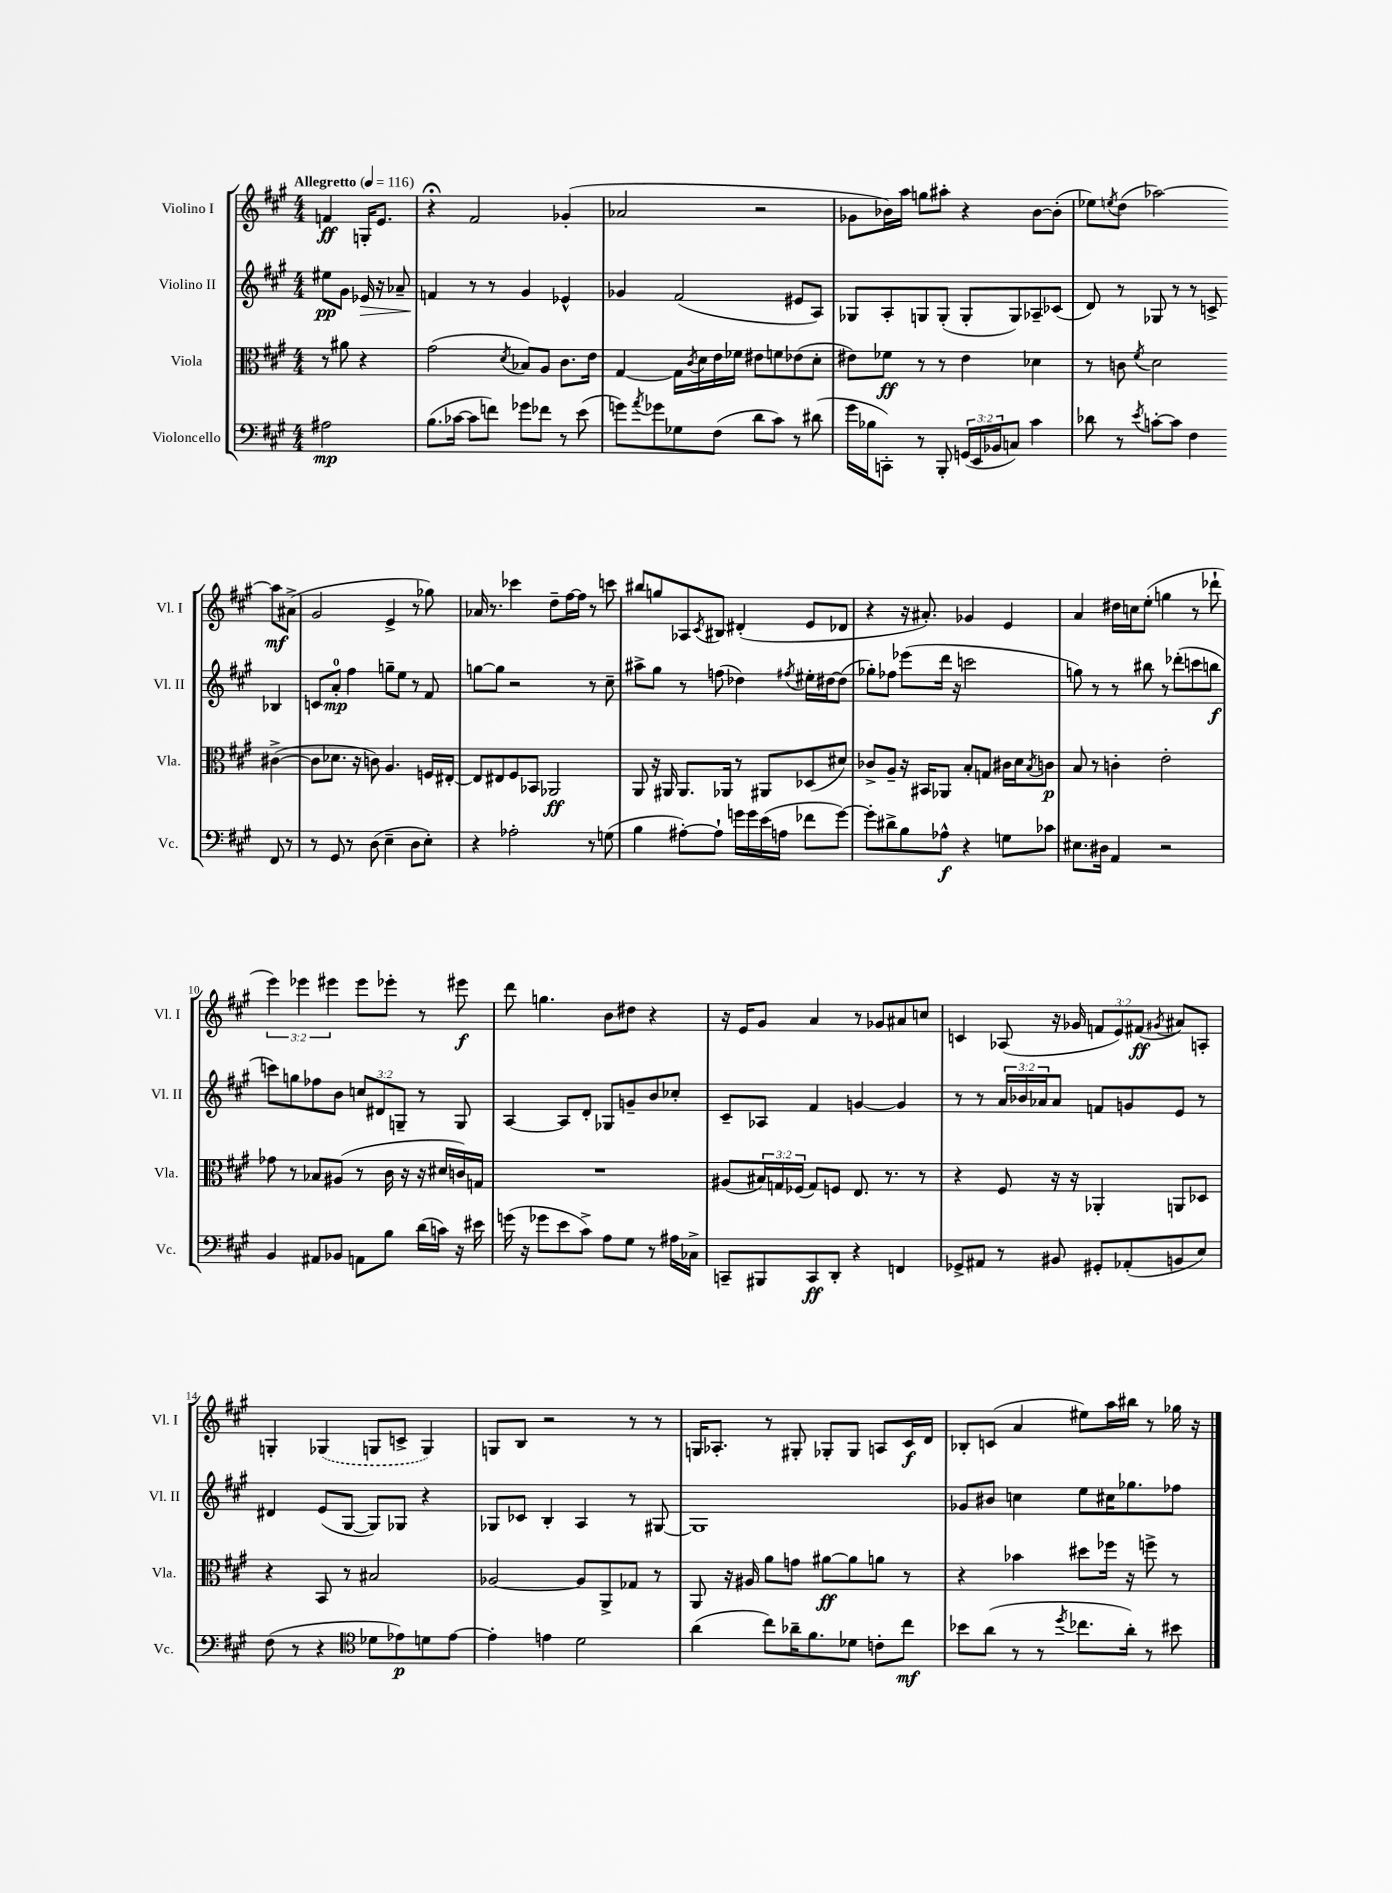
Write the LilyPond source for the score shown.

<<
\new StaffGroup <<
\new Staff = "s0" \with { instrumentName = "Violino I" shortInstrumentName = "Vl. I" } {
    \clef treble \key a \major \numericTimeSignature \time 4/4 \override Staff.TupletNumber.text = #tuplet-number::calc-fraction-text \partial 2 \tempo "Allegretto" 4 = 116
    f'4\ff g16-. e'8. |
    r4\fermata fis'2 ges'4-.( |
    aes'2 r2 |
    ges'8 bes'16) a''16 g''8 ais''8-. r4 bes'8~ bes'8-.( |
    ees''8) \acciaccatura { e''8 } d''8( aes''2~) aes''8\mf ais'8->( |
    gis'2 e'4-> r8 ges''8) |
    aes'16 r8. ces'''4 d''8-- fis''16~ fis''16 r8 c'''8 |
    bis''8 g''8 aes8 \acciaccatura { cis'8 } bis8 dis'4-.( e'8 des'8 |
    r4 r16 ais'8.-.) ges'4 e'4 |
    a'4 dis''16 c''16 e''8-.( g''4 r8 des'''8-! |
    \tuplet 3/2 { e'''4) ees'''4 eis'''4 } eis'''8 ees'''8-. r8 eis'''8\f |
    d'''8 g''4. b'8 dis''8 r4 |
    r16 e'16 gis'8 a'4 r8 ges'8 ais'8 c''8 |
    c'4 aes8( r16 ges'16 \tuplet 3/2 { f'8 e'8) fis'8\ff( } \acciaccatura { gis'8 } ais'8) a8-. |
    g4-. \once \slurDashed ges4( g8 c'8-> g4) |
    g8 b8 r2 r8 r8 |
    g16 aes8.-. r8 gis8-. ges8-. ges8 a8 cis'16\f d'16 |
    bes8-. c'8( a'4 eis''8) a''16 bis''16 r8 ges''16 r16 \bar "|." |
}
\new Staff = "s1" \with { instrumentName = "Violino II" shortInstrumentName = "Vl. II" } {
    \clef treble \key a \major \numericTimeSignature \time 4/4 \override Staff.TupletNumber.text = #tuplet-number::calc-fraction-text \partial 2
    eis''8\pp gis'8 ees'16\> r16 aes'8-- |
    f'4\! r8 r8 gis'4 ees'4-^ |
    ges'4 fis'2( eis'8 a8) |
    ges8 a8-. g8 g8-.( g8-. g8) aes8-- ces'8( |
    d'8) r8 ges8 r8 r8 c'8-> bes4 |
    c'8 a'8-0-.\mp fis''4 g''8-- e''8 r8 fis'8 |
    g''8~ g''8 r2 r8 cis''8-- |
    ais''8-> gis''8 r8 f''8( des''4) \acciaccatura { fis''8 } eis''16-. dis''16~ dis''8( |
    ges''8-.) fes''8 ees'''8( d'''16 r16 c'''2 |
    g''8) r8 r8 bis''8 r8 des'''8-.( c'''8 b''8\f |
    c'''8) g''8 fes''8 b'8 \tuplet 3/2 { c''8 dis'8 g8-- } r8 g8 |
    a4~ a8 d'8-. ges8 g'8-- b'8 ces''8-. |
    cis'8-- aes8 fis'4 g'4~ g'4 |
    r8 r8 \tuplet 3/2 { a'16 bes'16 aes'16 } aes'8 f'8 g'8 e'8 r8 |
    dis'4 e'8( gis8~ gis8) ges8 r4 |
    ges8 ces'8 b4-. a4 r8 gis8~ |
    gis1 |
    ges'8 bis'8 c''4 e''8 cis''16 ges''8. fes''8 \bar "|." |
}
\new Staff = "s2" \with { instrumentName = "Viola" shortInstrumentName = "Vla." } {
    \clef alto \key a \major \numericTimeSignature \time 4/4 \override Staff.TupletNumber.text = #tuplet-number::calc-fraction-text \partial 2
    r8 ais'8 r4 |
    gis'2( \acciaccatura { d'8 } bes8) a8 cis'8. e'16 |
    gis4~ gis16 \acciaccatura { cis'8 } d'16 e'16 fes'16 eis'8 f'8 ees'8( d'8-. |
    eis'8) fes'8\ff r8 r8 eis'4 des'4 |
    r8 c'8 \acciaccatura { fis'8 } d'2 cis'4~->( |
    cis'8 des'8. r16 c'8) a4. f16 eis16~-. |
    eis8 eis8 fis8 bes,8 aes,2\ff |
    a,8 r16 ais,16 ais,8. aes,16 r8 ais,8 des8( dis'8) |
    ces'8-> a8-- r16 bis,16 aes,8 b8-. g8 cis'16 d'16 \acciaccatura { b8 } c'8\p |
    b8 r8 c'4-. e'2-. |
    ges'8 r8 bes8 ais8( r8 cis'16 r16 r16 dis'16 c'16) g16 |
    R1 |
    ais8( \tuplet 3/2 { bis16) g16 fes16( } g8) f8 e8. r8. r8 |
    r4 fis8 r16 r16 aes,4-. a,8 des8 |
    r4 b,8 r8 bis2 |
    aes2~ aes8 a,8-> ges8 r8 |
    a,8 r16 ais16 a'8 g'8 ais'8~\ff ais'8 a'8 r8 |
    r4 bes'4 dis''8 fes''16 r16 f''8-> r8 \bar "|." |
}
\new Staff = "s3" \with { instrumentName = "Violoncello" shortInstrumentName = "Vc." } {
    \clef bass \key a \major \numericTimeSignature \time 4/4 \override Staff.TupletNumber.text = #tuplet-number::calc-fraction-text \partial 2
    ais2\mp |
    b8.( ces'16~ ces'8 f'8) ges'8 fes'8 r8 e'8( |
    g'8) \acciaccatura { a'8 } ges'8 ges8 fis8( d'8 cis'8) r8 dis'8( |
    gis'16 bes16 c,8-.) r8 b,,8-. \tuplet 3/2 { g,16( e,16 bes,16 } c8) cis'4 |
    des'8 r8 \acciaccatura { e'8 } c'8~-. c'8 fis4 fis,8 r8 |
    r8 gis,8 r8 d8( e4-- d8 e8-.) |
    r4 aes2-. r8 g8( |
    b4 ais8~-.) ais8-! g'16 g'16 e'16( a16 fes'8 g'8~) |
    g'8-. dis'8-> b8 aes8-^\f r4 g8 ces'8 |
    eis8. dis16 a,4 r2 |
    b,4 ais,8 bes,8 a,8 b8 d'16( c'16) r16 eis'16 |
    g'16( r16 ges'8 e'8 cis'8->) a8 gis8 r8 ais16 ces16-> |
    c,8-- bis,,8 c,8\ff d,8-. r4 f,4 |
    ges,8-> ais,8 r8 bis,8 gis,8-. aes,8-.( b,8 e8) |
    fis8( r8 r4 \clef tenor des'8 ees'8\p) d'8 ees'8~ |
    ees'4-. e'4 d'2 |
    a'4( cis''8) aes'16-- fis'8. des'8 c'8-. cis''8\mf |
    bes'8 a'8( r8 r8 \acciaccatura { d''8 } ces''8. a'16-.) r8 bis'8 \bar "|." |
}
>>
>>
